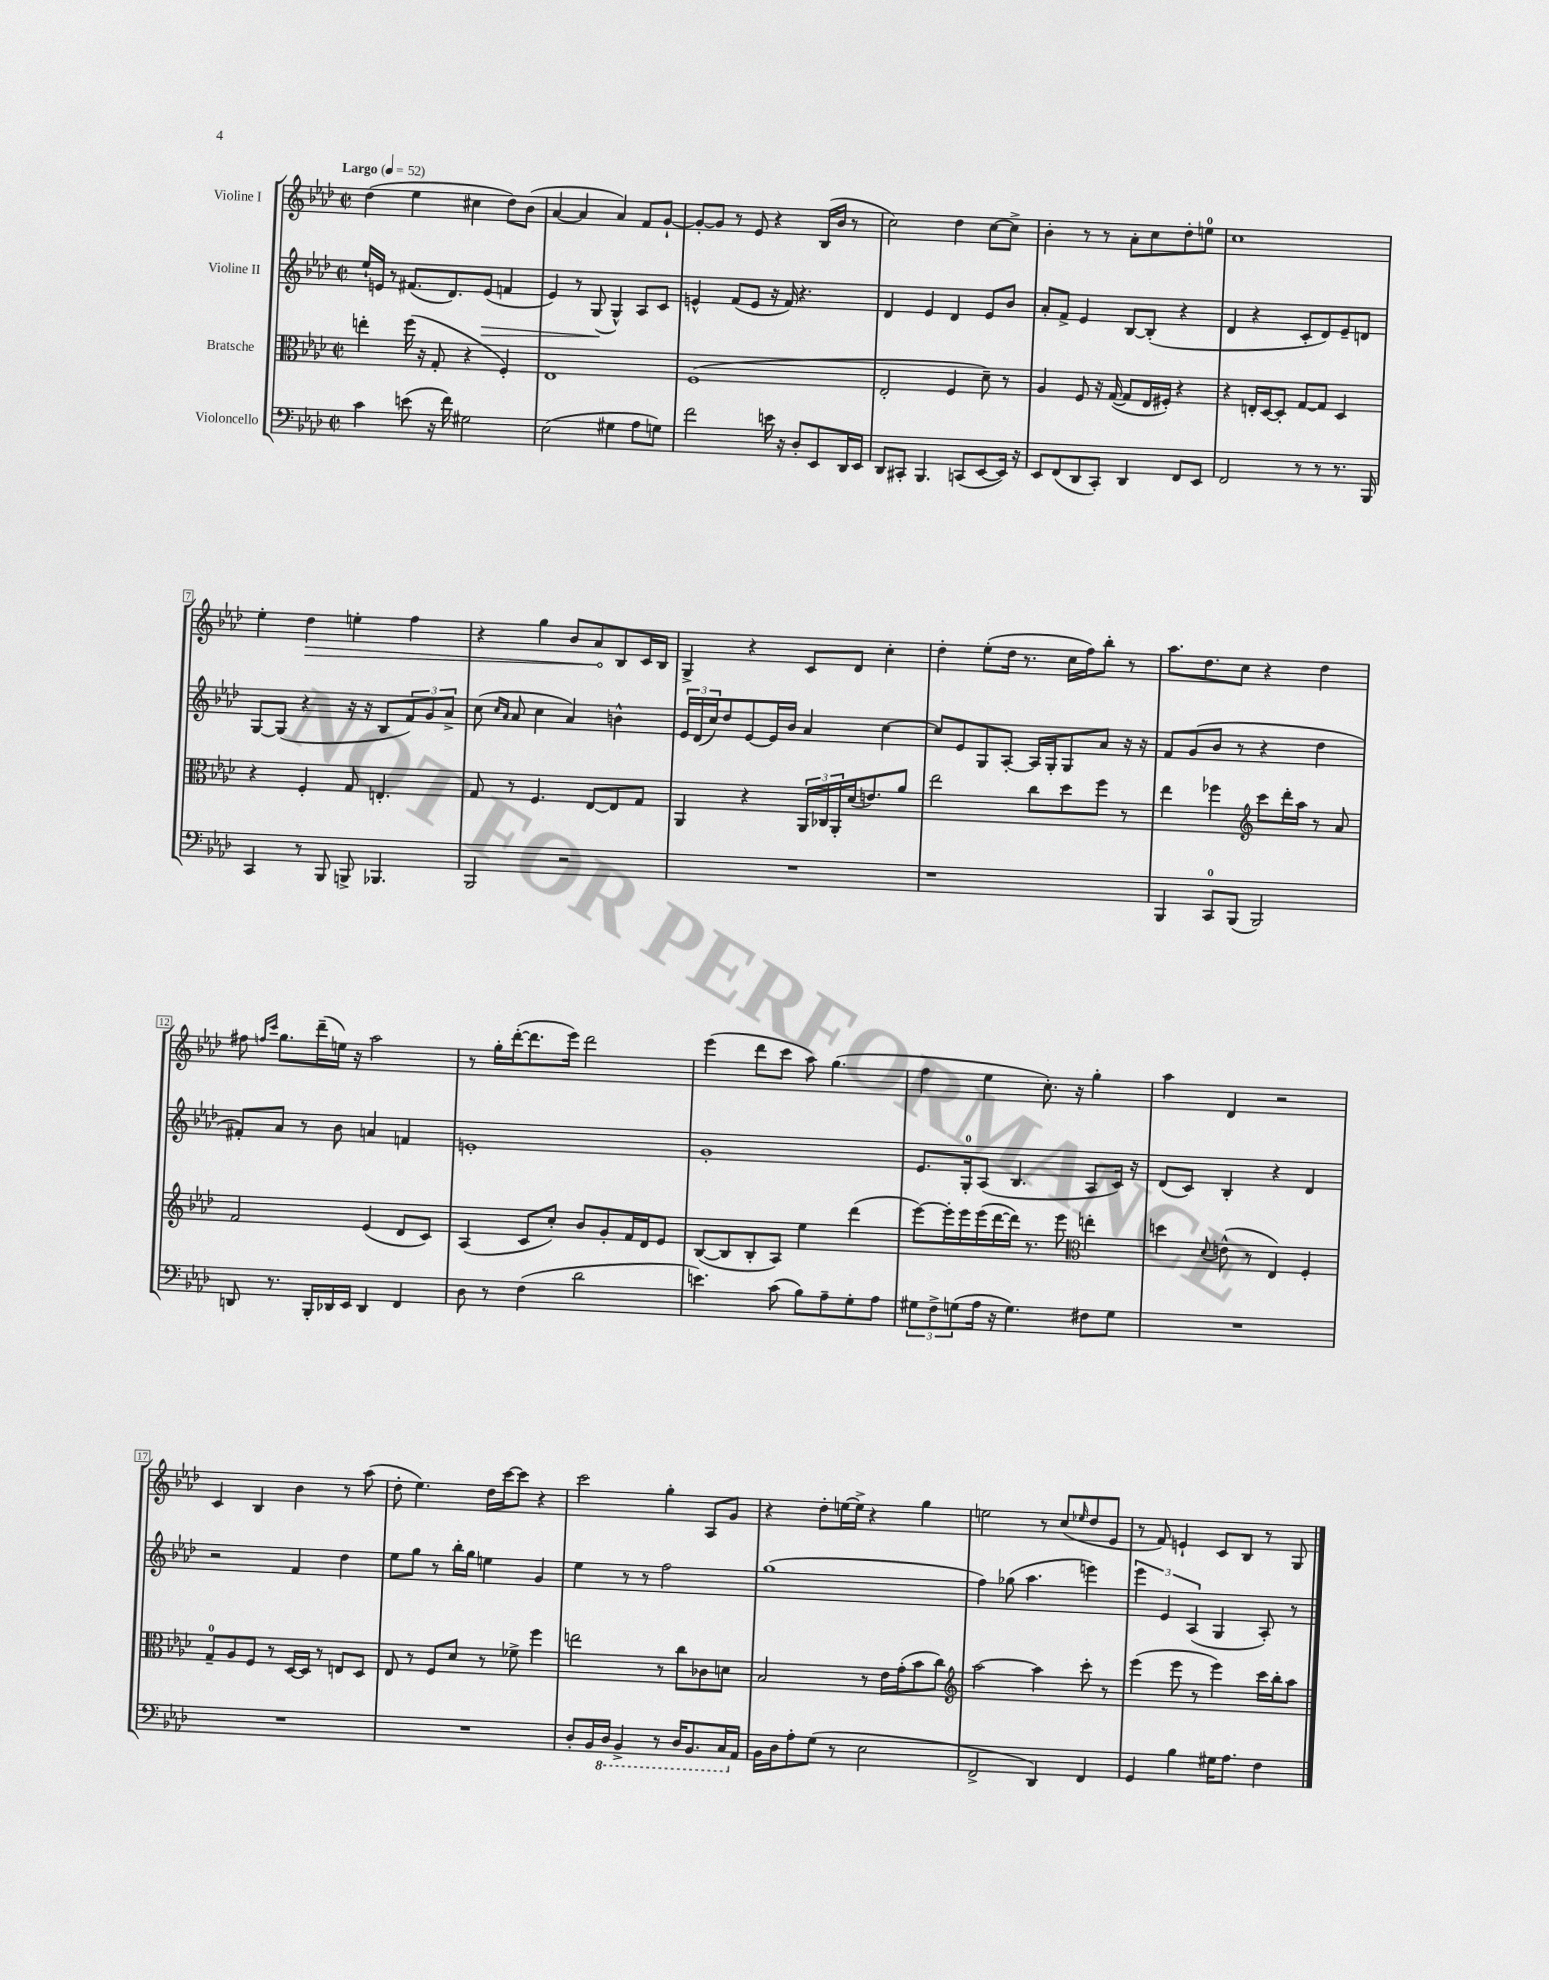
<<
\new StaffGroup <<
\new Staff = "s0" \with { instrumentName = "Violine I" } {
    \clef treble \key aes \major \defaultTimeSignature \time 2/2 \tempo "Largo" 4 = 52
    des''4( ees''4 cis''4 des''8) bes'8( |
    aes'4~ aes'4 aes'4) f'8 g'8~-! |
    g'8~-. g'8 r8 ees'8 r4 bes16( bes'16 r8 |
    c''2) des''4 c''8~ c''8-> |
    bes'4-. r8 r8 aes'8-. c''8 des''8-. e''8-0 |
    c''1 |
    ees''4-. \once \override Hairpin.circled-tip = ##t des''4\> e''4-. f''4 |
    r4 g''4 bes'8 aes'8\! bes8 c'16 bes16 |
    g4-> r4 c'8 des'8 c''4-. |
    des''4-. ees''8-.( des''16 r8. c''16 f''16) bes''8-. r8 |
    aes''8. des''8. c''8 r4 des''4 |
    fis''8 \grace { f''16 c'''16 } g''8. des'''16--( e''16) r16 aes''2 |
    r8 g''16-. des'''16~-.( des'''8. ees'''16) des'''2 |
    ees'''4( des'''8 c'''8 aes''8) g''4.( |
    f''4 ees''4 c''8.-.) r16 g''4-. |
    aes''4 des'4 r2 |
    c'4 bes4 bes'4 r8 aes''8( |
    des''8-. ees''4.) des''16 c'''16~ c'''8 r4 |
    c'''2 g''4-. aes8 g'8 |
    r4 des''8-. e''16~ e''16-> r4 g''4 |
    e''2 r8 c''8( \grace { ees''16 } des''8 ees'8 |
    r8 f'8) e'4-! c'8 bes8 r8 g8 \bar "|." |
}
\new Staff = "s1" \with { instrumentName = "Violine II" } {
    \clef treble \key aes \major \defaultTimeSignature \time 2/2
    ees''16-! e'16 r8 fis'8.( des'8.) e'8\>( f'4 |
    ees'4) r8 g8\!( g4-^) aes8 c'8 |
    e'4-^ f'8( e'8 r16 f'16) r4. |
    des'4 ees'4 des'4 ees'8 bes'8 |
    aes'8-. f'8-> ees'4 bes8~ bes8-.( r4 |
    des'4 r4 c'8-. des'8) ees'8-- d'8 |
    g8~ g8( r4 r16 r16 bes8 \tuplet 3/2 { f'8) g'8 aes'8-> } |
    c''8( \grace { c''16 aes'16 } aes'8 c''4 aes'4) b'4-^ |
    \tuplet 3/2 { ees'16 des'16( c''16) } des''8 ees'8~ ees'16 bes'16 aes'4 c''4~ |
    c''8 ees'8 g8 aes8~-. aes16 g16-. g8 aes'8 r16 r16 |
    f'8 g'8( bes'8 r8 r4 des''4 |
    fis'8-.) aes'8 r8 bes'8 a'4 f'4 |
    e'1-. |
    g'1-. |
    ees'8. g16-0-. aes8( bes4. aes8 c'16) r16 |
    des'8( c'8) bes4-. r4 des'4 |
    r2 f'4 des''4 |
    ees''8 g''8 r8 bes''16-. g''16 e''4 g'4 |
    ees''4 r8 r8 f''2 |
    g''1( |
    f''4) ges''8( aes''4. e'''4) |
    \tuplet 3/2 { ees'''4 ees'4 aes4( } g4 aes8-.) r8 \bar "|." |
}
\new Staff = "s2" \with { instrumentName = "Bratsche" } {
    \clef alto \key aes \major \defaultTimeSignature \time 2/2
    e''4-. f''16( r16 g8-. r4 f4-.) |
    ees1 |
    f1( |
    ees2-. f4 des'8--) r8 |
    aes4 f8 r16 g16~( g8 ees16 fis16-.) r4 |
    r4 e16-. des16~ des8-. g8~ g8 des4 |
    r4 f4-. g8 e4.-. |
    g8 r8 f4. ees8~ ees8 g8 |
    aes,4 r4 \tuplet 3/2 { aes,16 ces16 aes,16-. } des'16( e'8.) aes'8 |
    ees''2 c''8 des''8 f''8 r8 |
    ees''4 fes''4 \clef treble c'''8 des'''16-. aes''16 r8 aes'8 |
    f'2 ees'4( des'8 c'8) |
    aes4( c'8 c''8-.) bes'8 g'8-. f'16 des'16 ees'8 |
    bes8~( bes8 bes8-. aes8) ees''4 des'''4( |
    ees'''8~) ees'''16-. ees'''16 ees'''16( des'''16~ des'''16) r8. ees'''8 \clef alto e''4-. |
    d''4 \appoggiatura { des'8 } e'8-^( r8 ees4) f4-. |
    g8-0-- aes8 f8 r8 des16~ des16 r8 e8 des8 |
    ees8 r8 f8 des'8 r8 fes'8-> f''4 |
    e''2 r8 c''8 ces'8 d'8 |
    bes2 r8 ees'16 g'16-.( bes'8 c''8) |
    \clef treble aes''2~ aes''4 c'''8-. r8 |
    ees'''4( ees'''8 r8 ees'''4) c'''16 bes''16-. aes''8 \bar "|." |
}
\new Staff = "s3" \with { instrumentName = "Violoncello" } {
    \clef bass \key aes \major \defaultTimeSignature \time 2/2
    c'4 e'8( r16 f'16) gis2 |
    ees2( gis4 aes8 g8) |
    f'2 e'16 r16 des8-. ees,8 des,16 ees,16 |
    des,8 cis,8-. bes,,4. c,8( ees,8~ ees,16) r16 |
    ees,8 f,8( des,8 c,8-.) des,4 f,8 ees,8 |
    f,2 r8 r8 r8. bes,,16 |
    c,4 r8 bes,,8 b,,8-> bes,,4. |
    bes,,2 r2 |
    R1 |
    r1 |
    bes,,4 c,8-0 bes,,8( bes,,2) |
    d,8 r8. bes,,16-. des,16 ees,16 des,4 f,4 |
    des8 r8 f4( des'2 |
    e'4.) c'8( bes8) aes8-- g8-. aes8 |
    \tuplet 3/2 { gis8 f8-> g8( } aes16 r16 g4.) fis8 g8 |
    R1 |
    R1 |
    R1 |
    des8-. bes,16 \ottava #-1 des,16 bes,,4-> r8 des,16 bes,,8. c,16 \ottava #0 aes,16 |
    bes,16 des16 aes8-. g8( r8 ees2 |
    f,2-> des,4) f,4 |
    g,4 bes4 gis16 aes8. f4 \bar "|." |
}
>>
>>
\layout { \context { \Score \override BarNumber.stencil = #(make-stencil-boxer 0.1 0.3 ly:text-interface::print) } }
